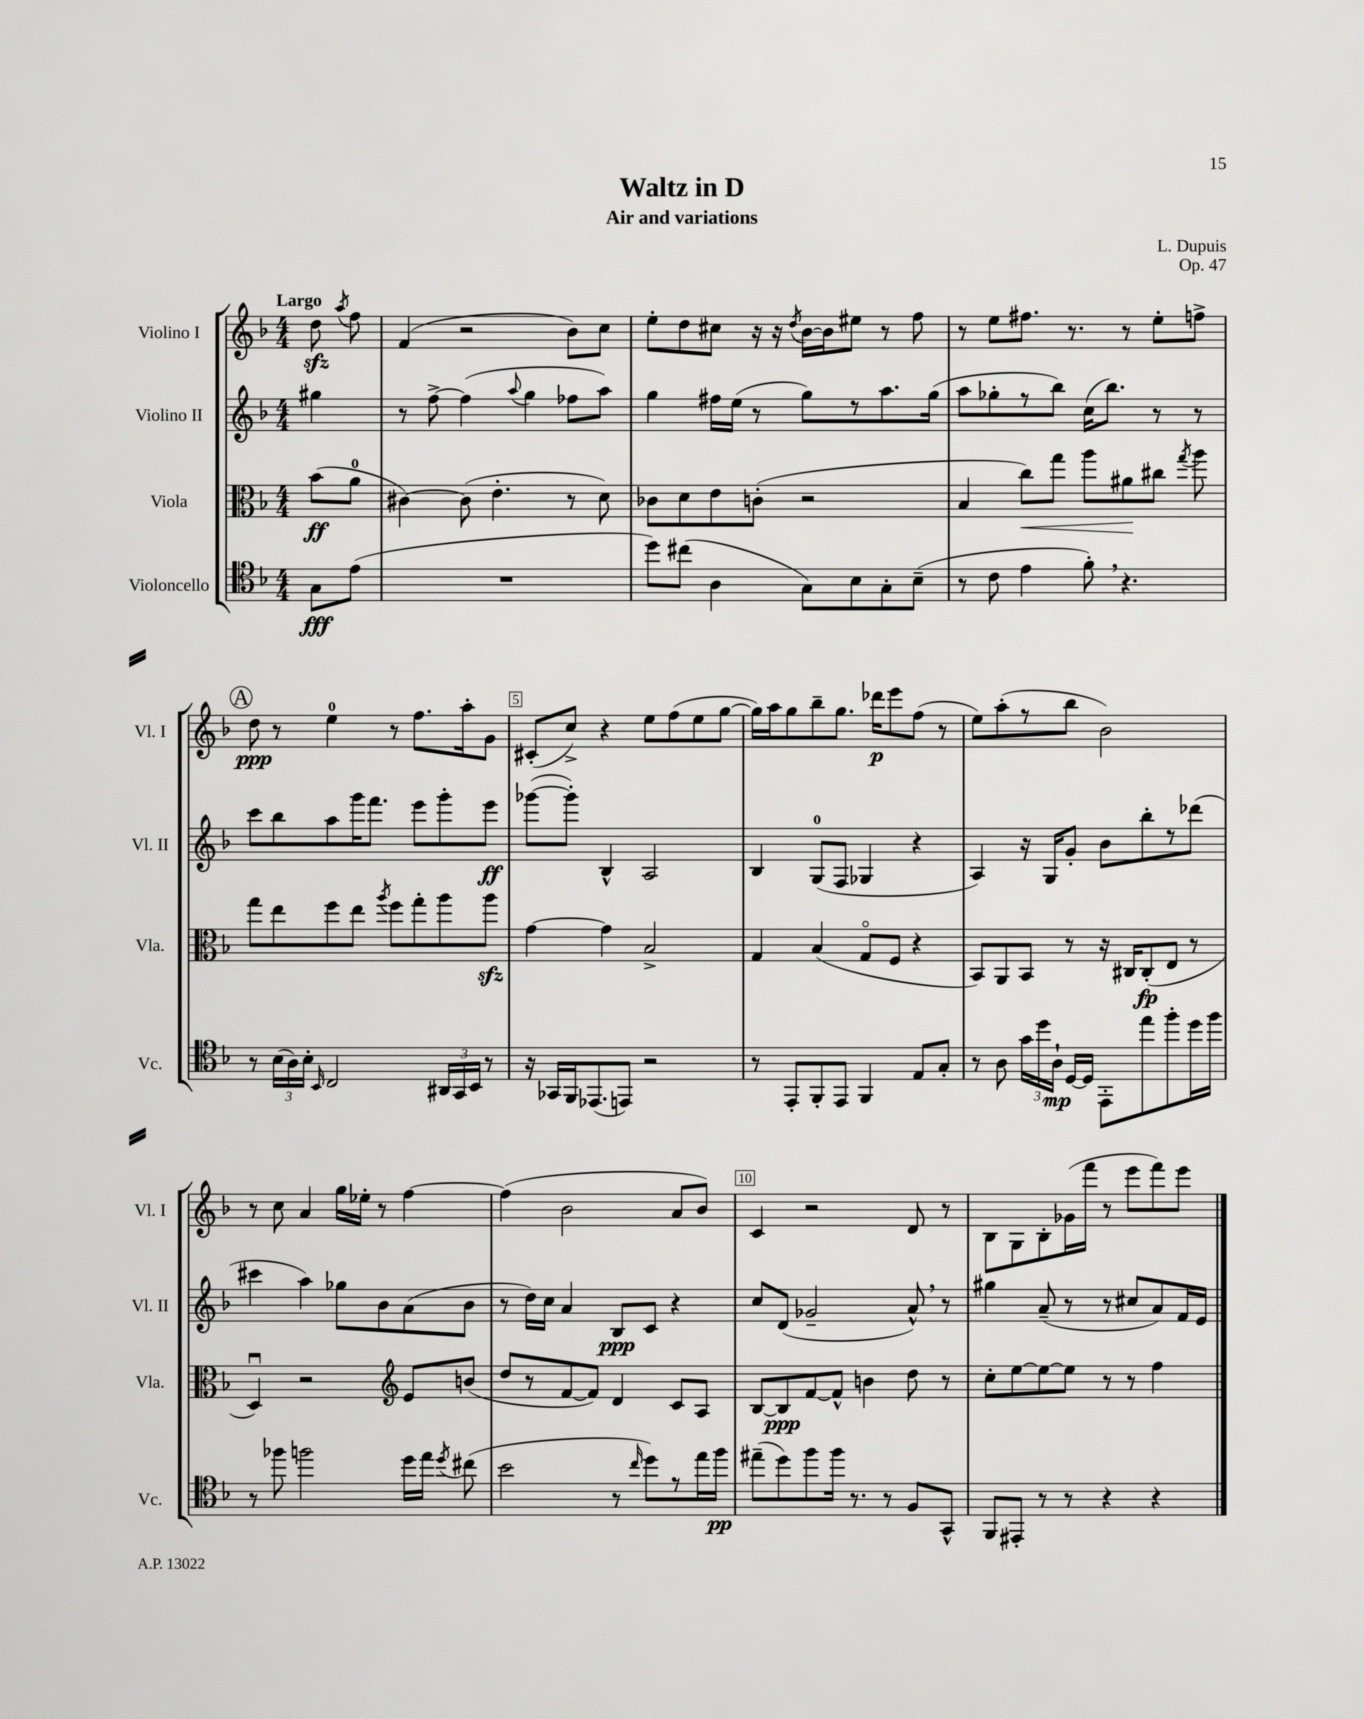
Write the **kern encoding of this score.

**kern	**kern	**kern	**kern
*staff4	*staff3	*staff2	*staff1
*clefC4	*clefC3	*clefG2	*clefG2
*k[b-]	*k[b-]	*k[b-]	*k[b-]
*M4/4	*M4/4	*M4/4	*M4/4
8G	(8b-	4gg#	8dd
.	.	.	8qaa
(8e	8a	.	8ff
=	=	=	=
1r	[4c#)	8r	(4f
.	.	[8ff^	.
.	(8c#]	(4ff]	2r
.	4.e'	.	.
.	.	8qqaa	.
.	.	4gg	.
.	8r	8ff-	8b-)
.	8d)	8aa)	8cc
=	=	=	=
8dd)	8c-	4gg	8ee'
(8cc#	8d	.	8dd
4A	8e	16ff#	8cc#
.	.	(16ee	.
.	(8c'	8r	16r
.	.	.	16r
.	.	.	8qdd
8G)	2r	8gg)	[16b-
.	.	.	16b-]
8B-	.	8r	8ee#
8G'	.	8.aa	8r
(8B-~	.	.	8ff
.	.	(16gg	.
=	=	=	=
8r	4B-	8aa	8r
8c	.	8gg-'	8ee
4e	8cc)	8r	8.ff#
.	8gg	8bb-)	.
.	.	.	8.r
8f')	8aa	(16cc	.
.	.	8.bb-)	.
4.r	8a#	.	8r
.	8cc#	8r	8ee'
.	8qgg	.	.
.	8aa	8r	8ff^
=	=	=	=
8r	8gg	8ccc	8dd
(24B-	8ee	8bb-	8r
24A)	.	.	.
24B-'	.	.	.
16qqBB-	.	.	.
2C	8ff	8aa	4ee
.	8ee	16ggg	.
.	.	8.fff	.
.	8qaa	.	.
.	8ff	.	8r
.	8gg'	8eee	8.ff
24AA#	8aa	8ggg'	.
24GG	.	.	.
.	.	.	16aa'
24BB-	.	.	.
8r	8aa	8eee	8g
=	=	=	=
16r	[4g	([8ggg-	(8c#'
16GG-	.	.	.
16FF	.	8ggg-'])	8cc^)
(8.EE-	.	.	.
.	4g]	4B-^^	4r
8EE)	.	.	.
2r	2B-^	2A	8ee
.	.	.	(8ff
.	.	.	8ee
.	.	.	[8gg
=	=	=	=
8r	4G	4B-	16gg])
.	.	.	16aa
8EE'	.	.	8gg
8FF'	(4B-	(8G	8bb-~
8EE	.	8F	8.gg
4FF	8Go	4G-	.
.	.	.	16ddd-
.	8F	.	8eee
8E	4r	4r	(8ff
8G'	.	.	8r
=	=	=	=
8r	8BB-)	4A)	8ee)
8A	8AA	.	(8aa'
24g	8BB-	16r	8r
24dd	.	.	.
.	.	16G	.
24A`	.	.	.
[16D	8r	8g'	8bb-
16D]	.	.	.
8EE'	16r	8b-	2b-)
.	16C#	.	.
8ee	(8C#'	8bb-'	.
8ff'	8E	8r	.
16dd	8r	(8ddd-	.
16ff	.	.	.
=	=	=	=
8r	4Du)	4ccc#	8r
8ff-	.	.	8cc
2ff	2r	4aa)	4a
.	.	8gg-	16gg
.	.	.	16ee-'
.	.	8b-	8r
*	*clefG2	*	*
16dd	8e	(8a	[4ff
16ee	.	.	.
8qdd	.	.	.
(8cc#	(8b	8b-	.
=	=	=	=
2b-	8dd	8r	(4ff]
.	8r	16dd)	.
.	.	16cc	.
.	[8f	4a	2b-
.	8f])	.	.
8r	4d	8B-	.
16qqcc	.	.	.
8dd)	.	8c	.
8r	8c	4r	8a
16ee	8A	.	8b-)
16ff	.	.	.
=	=	=	=
(8ee#~	[8B-	8cc	4c
8dd)	8B-]	(8d	.
8ff	[8f	2g-~	2r
16ff	8f^^]	.	.
8.r	.	.	.
.	4b	.	.
8r	.	.	.
8F	8dd	8a^^)	8d
8GG^^	8r	8r	8r
=	=	=	=
8FF	8cc'	4gg#	8B-
8EE#'	[8ee	.	8G
8r	8ee_	(8a~	8B-'
8r	8ee]	8r	(16g-
.	.	.	16fff
4r	8r	8r	8r
.	8r	8cc#	8eee
4r	4ff	8a)	8fff)
.	.	16f	8eee
.	.	16e	.
==	==	==	==
*-	*-	*-	*-
